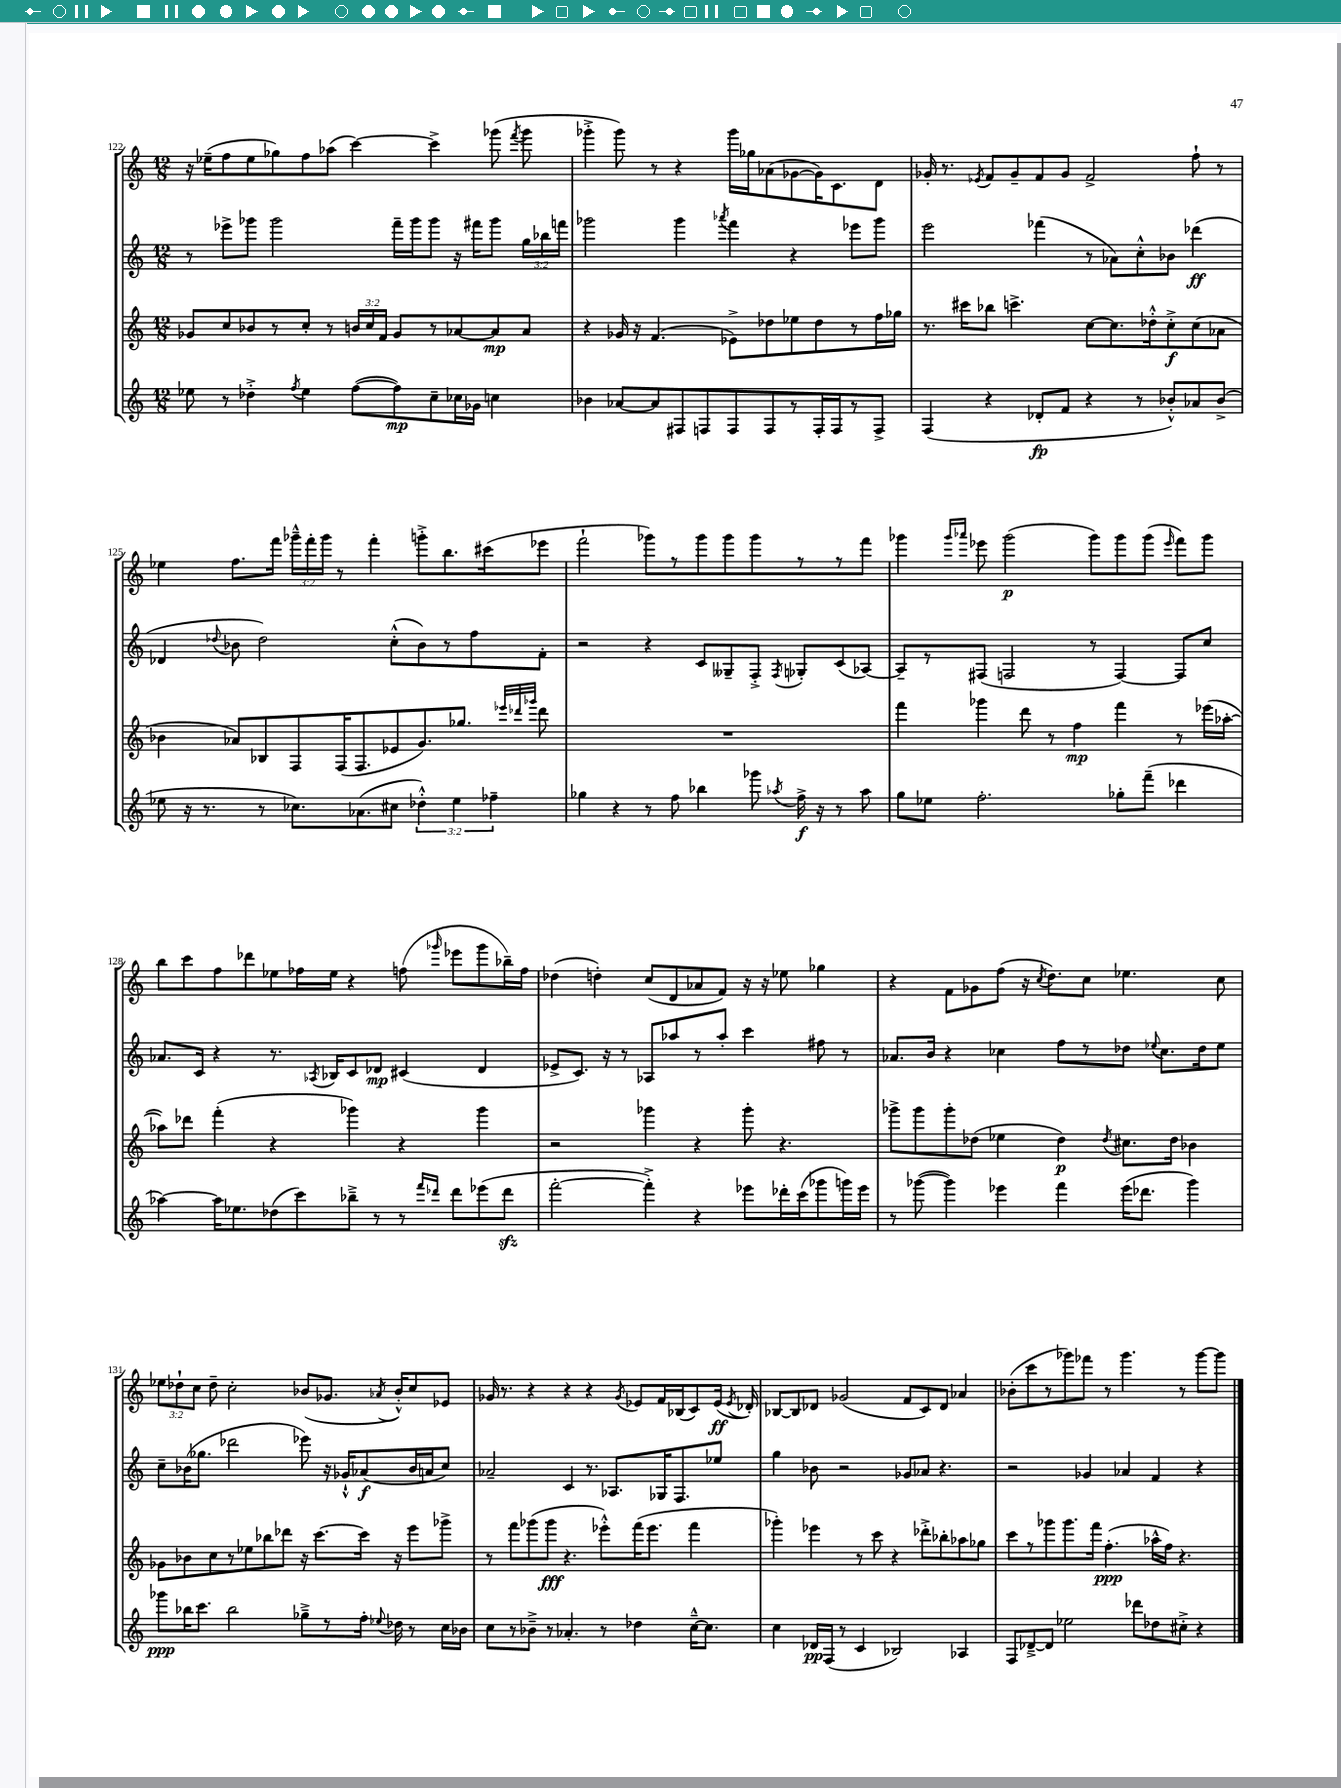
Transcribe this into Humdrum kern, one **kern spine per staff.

**kern	**dynam	**kern	**dynam	**kern	**dynam	**kern	**dynam
*part4	*part4	*part3	*part3	*part2	*part2	*part1	*part1
*staff4	*staff4	*staff3	*staff3	*staff2	*staff2	*staff1	*staff1
*clefG2	*	*clefG2	*	*clefG2	*	*clefG2	*
*k[]	*	*k[]	*	*k[]	*	*k[]	*
*M12/8	*	*M12/8	*	*M12/8	*	*M12/8	*
=122	=122	=122	=122	=122	=122	=122	=122
8ee-X\	.	8g-X/L	.	8r	.	16r	.
.	.	.	.	.	.	(16ee-X~\KL	.
8r	.	8cc/	.	8eee-X^\L	.	8ff\	.
4dd-X'^\	.	8b-X/	.	8ggg-X\J	.	8ee-\	.
.	.	8r	.	2ggg-\	.	8gg-X\)	.
8qff/	.	.	.	.	.	.	.
4ee-\	.	8cc'/J	.	.	.	8ff\	.
.	.	8r	.	.	.	(8aa-X\J	.
([8ff\L	.	24bn/LL	.	.	.	[4ccc\)	.
.	.	24cc/	.	.	.	.	.
.	.	24f/JJ	.	.	.	.	.
8ff\])	mp	8g-/L	.	16fff~\LL	.	.	.
.	.	.	.	16ggg-\J	.	.	.
8cc~\	.	8r	.	8ggg-\J	.	4ccc^\]	.
16cc-X\L	.	[8a-X/	.	16r	.	.	.
16g-X\JJ	.	.	.	16fff#X\KL	.	.	.
4ccn\	.	8a-/]	mp	8ggg-\J	.	(8ggg-X\	.
.	.	.	.	.	.	8qfff/	.
.	.	8a-/J	.	24gg\LL	.	8ggg-\	.
.	.	.	.	24bb-X\	.	.	.
.	.	.	.	24fffn\JJ	.	.	.
=123	=123	=123	=123	=123	=123	=123	=123
4b-X\	.	4r	.	2ggg-X\	.	4ggg-X'^\	.
[8a-X/L	.	16g-X/	.	.	.	8ggg-\)	.
.	.	16r	.	.	.	.	.
8a-/]	.	(4.f/	.	.	.	8r	.
8F#X/	.	.	.	4ggg-\	.	4r	.
8Fn/	.	.	.	.	.	.	.
.	.	.	.	8qaaa-X/	.	.	.
8F/	.	8e-X^\L)	.	4fff\	.	16ggg-\LL	.
.	.	.	.	.	.	16gg-X\J	.
8F/	.	8dd-X\	.	.	.	(8a-X\	.
8r	.	8ee-X\	.	4r	.	[8g-X\	.
16F'/L	.	8dd-\	.	.	.	16g-\K])	.
16F/J	.	.	.	.	.	8.c\	.
8r	.	8r	.	8eee-X\L	.	.	.
8F^/J	.	16ff\L	.	8ggg-\J	.	8d\J	.
.	.	16gg-X\JJ	.	.	.	.	.
=124	=124	=124	=124	=124	=124	=124	=124
(4F/	.	8.r	.	2eee\	.	16g-X'/	.
.	.	.	.	.	.	8.r	.
.	.	16ccc#X\KL	.	.	.	.	.
.	.	.	.	.	.	8qe-X/	.
4r	.	8bb-X\J	.	.	.	8f/L	.
.	.	4.cccn^\	.	.	.	8g-~/	.
8d-X'/L	fp	.	.	(4fff-X\	.	8f/	.
8f/J	.	.	.	.	.	8g-/J	.
4r	.	[8cc\L	.	8r	.	2f^/	.
.	.	8.cc\]	.	8a-X\L)	.	.	.
8r	.	.	.	8cc'^^\	.	.	.
.	.	16dd-X'^^\k	.	.	.	.	.
8b-X'^^/L)	.	8cc'^\	f	8b-X\J	.	.	.
8a-X/	.	(8cc\	.	(4ddd-X\	ff	8ff`\	.
(8b-^/J	.	8a-X\J	.	.	.	8r	.
!!LO:LB:g=z
=125	=125	=125	=125	=125	=125	=125	=125
8ee-X\	.	4b-X\	.	4d-X/	.	4ee-X\	.
16r	.	.	.	.	.	.	.
8.r	.	.	.	.	.	.	.
.	.	.	.	8qqdd-X/	.	.	.
.	.	8a-X/L)	.	8b-X\	.	8.ff\L	.
8r	.	8B-X/	.	2dd-\)	.	.	.
.	.	.	.	.	.	16fff\Jk	.
8.cc-X\L)	.	8F/	.	.	.	24ggg-X~^^\LL	.
.	.	.	.	.	.	24fff'\	.
.	.	.	.	.	.	24ggg-\JJ	.
.	.	(16F/K	.	.	.	8r	.
(8.a-X\	.	8.F/	.	.	.	.	.
.	.	.	.	.	.	4fff'\	.
8cc#X\J	.	8e-X/	.	(8cc'^^\L	.	.	.
6dd-X'^^\)	.	8.g/)	.	8b-\)	.	8gggn'^\L	.
.	.	.	.	8r	.	8.bb\	.
6ee-\	.	.	.	.	.	.	.
.	.	8.gg-X/J	.	.	.	.	.
.	.	.	.	8ff\	.	.	.
.	.	.	.	.	.	(16ccc#X\k	.
6ff-X~\	.	.	.	.	.	.	.
.	.	32qqeee-X/LLL	.	.	.	.	.
.	.	32qqddd-X/	.	.	.	.	.
.	.	32qqggg-X/JJJ	.	.	.	.	.
.	.	8ddd-\	.	8f'\J	.	8eee-X\J	.
=126	=126	=126	=126	=126	=126	=126	=126
4gg-X\	.	1.r	.	2r	.	2fff`\	.
4r	.	.	.	.	.	.	.
8r	.	.	.	4r	.	8ggg-X\L)	.
8ff\	.	.	.	.	.	8r	.
4bb-X\	.	.	.	8c/L	.	8ggg-\	.
.	.	.	.	8G--X~/	.	8ggg-\	.
8ggg-X\	.	.	.	8F'^/J	.	8ggg-\	.
8qaa-X/	.	.	.	8qF/	.	.	.
16ff^\	f	.	.	8G-X'/L	.	8r	.
16r	.	.	.	.	.	.	.
8r	.	.	.	(8c/	.	8r	.
8aa-\	.	.	.	[8A-X/J)	.	8fff\J	.
=127	=127	=127	=127	=127	=127	=127	=127
8gg\L	.	4fff\	.	8A-~/L]	.	4ggg-X\	.
8ee-X\J	.	.	.	8r	.	.	.
.	.	.	.	.	.	16qqggg-/LL	.
.	.	.	.	.	.	16qqaaa-X/JJ	.
2.ff'\	.	4ggg-X\	.	(8F#X/J	.	8eee-X\	.
.	.	.	.	2Fn/	.	(2ggg-\	p
.	.	8ddd\	.	.	.	.	.
.	.	8r	.	.	.	.	.
.	.	4ff\	mp	.	.	.	.
.	.	.	.	8r	.	8ggg-\L)	.
8gg-X'\L	.	4fff\	.	[4F/)	.	8ggg-\	.
(8fff~\J	.	.	.	.	.	(8ggg-\J	.
.	.	.	.	.	.	16qqeee-/	.
4ddd-X\	.	8r	.	8F/L]	.	8fff\L)	.
.	.	(16eee-X\LL	.	8cc/J	.	8ggg-\J	.
.	.	[16aa-X'\JJ	.	.	.	.	.
!!LO:LB:g=z
=128	=128	=128	=128	=128	=128	=128	=128
[4aa-X\)	.	8aa-X\L])	.	8.a-X/L	.	8bb\L	.
.	.	8ddd-X\J	.	.	.	8ccc\	.
.	.	.	.	16c/Jk	.	.	.
16aa-\KL]	.	(4fff'\	.	4r	.	8ff\	.
8.ee-X\	.	.	.	.	.	.	.
.	.	.	.	.	.	8ddd-X\	.
(8dd-X\	.	4r	.	8.r	.	8ee-X\	.
8ccc\)	.	.	.	.	.	16ff-X\L	.
.	.	.	.	8qA-X/	.	.	.
.	.	.	.	16B-X/KL	.	16ee-\JJ	.
8bb-X~^\J	.	4ggg-X\)	.	8c/	.	4r	.
8r	.	.	.	8d-X/J	mp	.	.
8r	.	4r	.	(4c#X/	.	(8ffn\	.
16qqfff/LL	.	.	.	.	.	.	.
16qqddd-X/JJ	.	.	.	.	.	16qqggg-X/	.
8ddd-\L	.	.	.	.	.	8eee-X\L	.
(8eee-X\	.	4ggg-\	.	4d-/	.	8ggg-\	.
8ddd-zz\J	.	.	.	.	.	16bb-X~\L)	.
.	.	.	.	.	.	16ff\JJ	.
=129	=129	=129	=129	=129	=129	=129	=129
[2fff'\	.	2r	.	8e-X^/L	.	(4dd-X\	.
.	.	.	.	8.c/J)	.	.	.
.	.	.	.	.	.	4ddn'\)	.
.	.	.	.	16r	.	.	.
.	.	.	.	8r	.	.	.
4fff'^\])	.	4ggg-X\	.	8A-X/L	.	(8cc/L	.
.	.	.	.	8aa-X/	.	8d/	.
4r	.	4r	.	8r	.	8a-X/	.
.	.	.	.	8aa-'/J	.	8f/J)	.
8eee-X\L	.	8ggg-'\	.	4ccc\	.	16r	.
.	.	.	.	.	.	16r	.
16ddd-X'\L	.	4.r	.	.	.	8ee-X\	.
(16ccc\J	.	.	.	.	.	.	.
8ggg-X\	.	.	.	8ff#X\	.	4gg-X\	.
16gggn\L)	.	.	.	8r	.	.	.
16eee-\JJ	.	.	.	.	.	.	.
=130	=130	=130	=130	=130	=130	=130	=130
8r	.	8ggg-X^\L	.	8.a-X/L	.	4r	.
([8ggg-X\	.	8ggg-\	.	.	.	.	.
.	.	.	.	16b/Jk	.	.	.
4ggg-\])	.	8ggg-'\	.	4r	.	8f\L	.
.	.	(8dd-X\J	.	.	.	8g-X\	.
4eee-X\	.	4ee-X\	.	4cc-X\	.	(8ff\J	.
.	.	.	.	.	.	16r	.
.	.	.	.	.	.	8qcc/	.
.	.	.	.	.	.	8.dd\L)	.
4fff\	.	4dd-\)	p	8ff\L	.	.	.
.	.	.	.	8r	.	8cc\J	.
.	.	8qdd-/	.	.	.	.	.
(16eee-\KL	.	8.cc#X\L	.	8dd-X\J	.	4.ee-X\	.
8.ddd-X\J	.	.	.	.	.	.	.
.	.	.	.	8qqee-X/	.	.	.
.	.	.	.	8.cc-\L	.	.	.
.	.	16dd-\Jk	.	.	.	.	.
4ggg-\)	.	4b-X\	.	.	.	.	.
.	.	.	.	16dd-\k	.	.	.
.	.	.	.	8ee-\J	.	8cc\	.
!!LO:LB:g=z
=131	=131	=131	=131	=131	=131	=131	=131
8ggg-X\L	ppp	8g-X\L	.	8cc~\L	.	12ee-X\L	.
.	.	.	.	.	.	12dd-X`\	.
16bb-X\K	.	8b-X\	.	(16b-X\K	.	.	.
.	.	.	.	.	.	12cc\J	.
8.ccc\J	.	.	.	8.gg-X\J	.	.	.
.	.	8cc\	.	.	.	8dd-~\	.
2bb-\	.	8r	.	2ddd-X\	.	2cc'\	.
.	.	8ee-X\	.	.	.	.	.
.	.	8bb-X\	.	.	.	.	.
.	.	8ddd-X\J	.	.	.	.	.
8gg-X~^\L	.	16r	.	8eee-X\)	.	(8b-X/L	.
.	.	[8.ccc\L	.	.	.	.	.
8r	.	.	.	16r	.	8.g-X/J	.
.	.	.	.	16g-X`^^/KL	.	.	.
16ff'\Jk	.	16ccc\Jk]	.	(8a-X/	f	.	.
8qqee-X/	.	.	.	.	.	8qa-X/	.
16dd-X\	.	16r	.	.	.	16b-'^^/KL)	.
8r	.	8eee\L	.	16b-/L	.	8cc/	.
.	.	.	.	16an/J	.	.	.
16cc\LL	.	8ggg-X^\J	.	8cc/J)	.	8e-X/J	.
16b-X\JJ	.	.	.	.	.	.	.
=132	=132	=132	=132	=132	=132	=132	=132
8cc\L	.	8r	.	2a-X~/	.	16g-X/	.
.	.	.	.	.	.	8.r	.
8r	.	8fff\L	.	.	.	.	.
8b-X~^\J	.	(8ggg-X\	.	.	.	4r	.
8r	.	8ggg-\J	fff	.	.	.	.
4.a-X'/	.	4.r	.	4c/	.	4r	.
.	.	.	.	8.r	.	4r	.
8r	.	8eee-X'^^\L)	.	.	.	.	.
.	.	.	.	8.A-X/L	.	.	.
.	.	.	.	.	.	8qg-/	.
4dd-X\	.	(16fff\K	.	.	.	8e-X/L	.
.	.	8.eee-\J	.	.	.	.	.
.	.	.	.	16G-X/K	.	16f/L	.
.	.	.	.	8.F/	.	(16B-X/J	.
[16cc~^^\KL	.	4fff\	.	.	.	8c/)	.
8.cc\J]	.	.	.	.	.	.	.
.	.	.	.	8ee-X/J	.	(16e-/Jk	ff
.	.	.	.	.	.	8qe-/	.
.	.	.	.	.	.	16d-X'/)	.
=133	=133	=133	=133	=133	=133	=133	=133
4cc\	.	4ggg-X'\)	.	4gg\	.	[8B-X/L	.
.	.	.	.	.	.	8B-/]	.
16d-X/LL	pp	4eee-X\	.	8b-X\	.	8d-X/J	.
(16F/JJ	.	.	.	.	.	.	.
8r	.	.	.	2r	.	(2g-X/	.
4c/	.	8r	.	.	.	.	.
.	.	8ccc\	.	.	.	.	.
2B-X/)	.	4r	.	.	.	.	.
.	.	.	.	8g-X/L	.	8f/L	.
.	.	8ddd-X'^\L	.	8a-X/J	.	8c/)	.
.	.	8bb-X'\	.	4.r	.	8d-/J	.
4A-X/	.	8aa-X\	.	.	.	4a-X/	.
.	.	8gg-X\J	.	.	.	.	.
=134	=134	=134	=134	=134	=134	=134	=134
8F/L	.	8ccc\L	.	2r	.	(8b-X'\L	.
[8d-X~^/	.	8r	.	.	.	8ccc\	.
8d-/J]	.	8ggg-X\	.	.	.	8r	.
2ee-X\	.	8.ggg-\	.	.	.	8ggg-X\)	.
.	.	.	.	4g-X/	.	8fff-X\J	.
.	.	16fff\Jk	.	.	.	.	.
.	.	(4.ff'\	ppp	.	.	8r	.
.	.	.	.	4a-X/	.	4.ggg-\	.
8ddd-X\L	.	.	.	.	.	.	.
8dd-X\	.	16aa-X^^\LL	.	4f/	.	.	.
.	.	16ff\JJ)	.	.	.	.	.
8cc#X'^\J	.	4.r	.	.	.	8r	.
4r	.	.	.	4r	.	[8ggg-\L	.
.	.	.	.	.	.	8ggg-\J]	.
==	==	==	==	==	==	==	==
*-	*-	*-	*-	*-	*-	*-	*-
